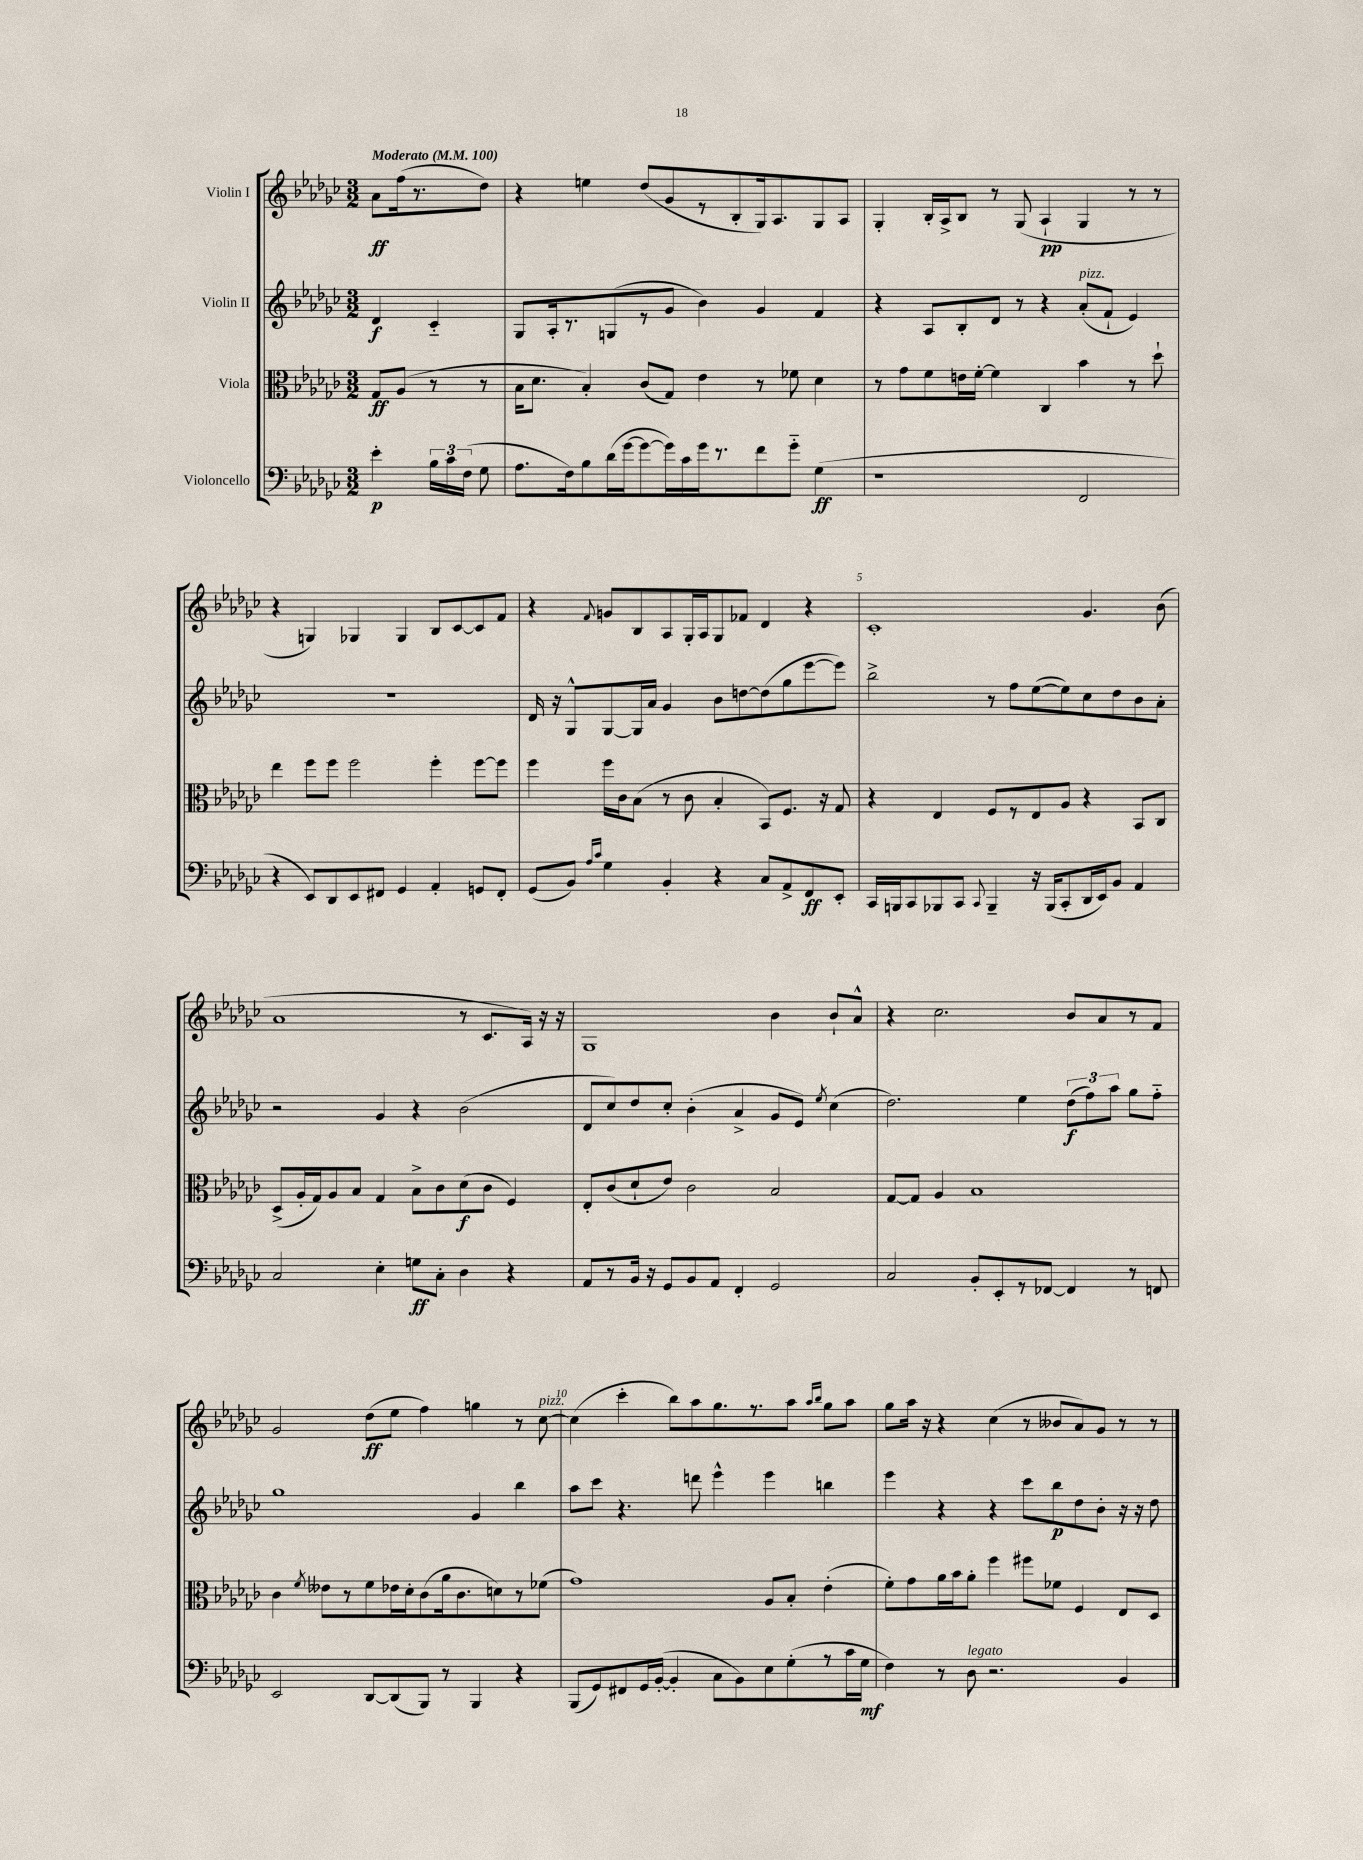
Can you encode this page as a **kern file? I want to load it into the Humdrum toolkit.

**kern	**kern	**kern	**kern
*staff4	*staff3	*staff2	*staff1
*clefF4	*clefC3	*clefG2	*clefG2
*k[b-e-a-d-g-c-]	*k[b-e-a-d-g-c-]	*k[b-e-a-d-g-c-]	*k[b-e-a-d-g-c-]
*M3/2	*M3/2	*M3/2	*M3/2
*MM100	*MM100	*MM100	*MM100
4e-'	8G-	4d-	8a-
.	(8A-	.	(16ff
.	.	.	8.r
24B-	8r	4c-'~	.
24c-	.	.	.
(24F	.	.	.
8G-	8r	.	8dd-)
=	=	=	=
8.A-	16B-	8G-	4r
.	8.d-	.	.
.	.	16A-'	.
16F)	.	8.r	.
8B-	4B-')	.	4ee
(16d-	.	(8G	.
[16g-	.	.	.
8g-_	(8c-	8r	(8dd-
16g-])	8G-)	8g-	8g-
16c-	.	.	.
16g-	4e-	4b-)	8r
8.r	.	.	.
.	.	.	8B-'
8f	8r	4g-	16G-)
.	.	.	8.A-
8g-'~	8f-	.	.
(4G-	4d-	4f	8G-
.	.	.	8A-
=	=	=	=
1r	8r	4r	4G-'
.	8g-	.	.
.	8f	8A-	16B-'
.	.	.	16A-^
.	16e	8B-'	8B-
.	[16f'	.	.
.	4f]	8d-	8r
.	.	8r	(8G-
.	4C-	4r	4A-`
2FF	4b-	(8a-'	4G-
.	.	8f`	.
.	8r	4e-)	8r
.	8dd-`	.	8r
=	=	=	=
4r	4ee-	1.r	4r
8EE-)	8ff	.	4G)
8DD-	8ff	.	.
8EE-	2ff	.	4G-
8FF#	.	.	.
4GG-	.	.	4G-
4AA-'	4ff'	.	8B-
.	.	.	[8c-
8GG	[8ff	.	8c-]
8FF#'	8ff]	.	8f
=	=	=	=
(8GG-	4ff	16d-	4r
.	.	16r	.
8BB-)	.	8G-^^	.
16qqA-	.	.	.
16qqc-	.	.	8qqf
4G-	16ff	[8G-	8g
.	16c-	.	.
.	(8B-	16G-]	8B-
.	.	16a-	.
4BB-'	8r	4g-	8A-
.	8c-	.	16G-'
.	.	.	16A-
4r	4B-'	8b-	8G-
.	.	[8dd	8f-
8C-	8BB-)	(8dd]	4d-
8AA-^	8.F	8gg-	.
8FF	.	[8eee-	4r
.	16r	.	.
8EE-'	8G-	8eee-])	.
=	=	=	=
16CC-	4r	2bb-^	1c-'
16BBB	.	.	.
8CC-	.	.	.
8BBB-	4E-	.	.
8CC-	.	.	.
8qqCC-	.	.	.
4BBB-~	8F	8r	.
.	8r	8ff	.
16r	8E-	([8ee-	.
(16BBB-	.	.	.
8CC-'	8A-	8ee-])	.
16DD-	4r	8cc-	4.g-
16EE-)	.	.	.
8BB-	.	8dd-	.
4AA-	8BB-	8b-	.
.	8C-	8a-'	(8b-
=	=	=	=
2C-	(8D-^	2r	1a-
.	16A-'	.	.
.	16G-)	.	.
.	8A-	.	.
.	8B-	.	.
4E-'	4G-	4g-	.
8G	8B-^	4r	.
8C-'	8c-	.	.
4D-	(8d-	(2b-	8r
.	8c-	.	8.c-
4r	4F)	.	.
.	.	.	16A-)
.	.	.	16r
.	.	.	16r
=	=	=	=
8AA-	8E-'	8d-	1G-
8r	(8c-	8cc-)	.
16BB-	8d-`	8dd-	.
16r	.	.	.
8GG-	8e-)	8cc-'	.
8BB-	2c-	(4b-'	.
8AA-	.	.	.
4FF'	.	4a-^	.
2GG-	2B-	8g-	4b-
.	.	8e-)	.
.	.	8qee-	.
.	.	(4cc-	8b-`
.	.	.	8a-^^
=	=	=	=
2C-	[8G-	2.dd-)	4r
.	8G-]	.	.
.	4A-	.	2.cc-
8BB-'	1B-	.	.
8EE-'	.	.	.
8r	.	4ee-	.
[8FF-	.	.	.
4FF-]	.	(12dd-	8b-
.	.	12ff)	.
.	.	.	8a-
.	.	12aa-	.
8r	.	8gg-	8r
8FF	.	8ff'~	8f
=	=	=	=
2EE-	4c-	1gg-	2g-
.	8qf	.	.
.	8e--	.	.
.	8r	.	.
[8DD-	8f	.	(8dd-
(8DD-]	16e-	.	8ee-
.	16d-'	.	.
8BBB-)	(8c-	.	4ff)
8r	16a-	.	.
.	8.c-	.	.
4BBB-	.	4g-	4gg
.	8d)	.	.
4r	8r	4bb-	8r
.	(8f-	.	[8cc-
=	=	=	=
(8BBB-	1g-)	8aa-	(4cc-]
8GG-)	.	8ccc-	.
8FF#	.	4.r	4ccc-'
16GG-	.	.	.
([16BB-'	.	.	.
4BB-']	.	.	8bb-)
.	.	8ddd	8aa-
8C-	.	4eee-^^	8.gg-
8BB-)	.	.	.
.	.	.	8.r
8E-	8A-	4eee-	.
(8G-'	8B-'	.	8aa-
.	.	.	16qqaa-
.	.	.	16qqbb-
8r	(4e-'	4bb	8gg-
16c-	.	.	8aa-
16G-	.	.	.
=	=	=	=
4F)	8f')	4eee-	8gg-
.	8g-	.	16aa-
.	.	.	16r
8r	16a-	4r	4r
.	16b-	.	.
8D-	8a-'	.	.
2.r	4ff	4r	(4cc-
.	8ff#	8ccc-	8r
.	8f-	8bb-	8b--
.	4F	8dd-	8a-)
.	.	8b-'	8g-
4BB-	8E-	16r	8r
.	.	16r	.
.	8D-	8dd-	8r
==	==	==	==
*-	*-	*-	*-
